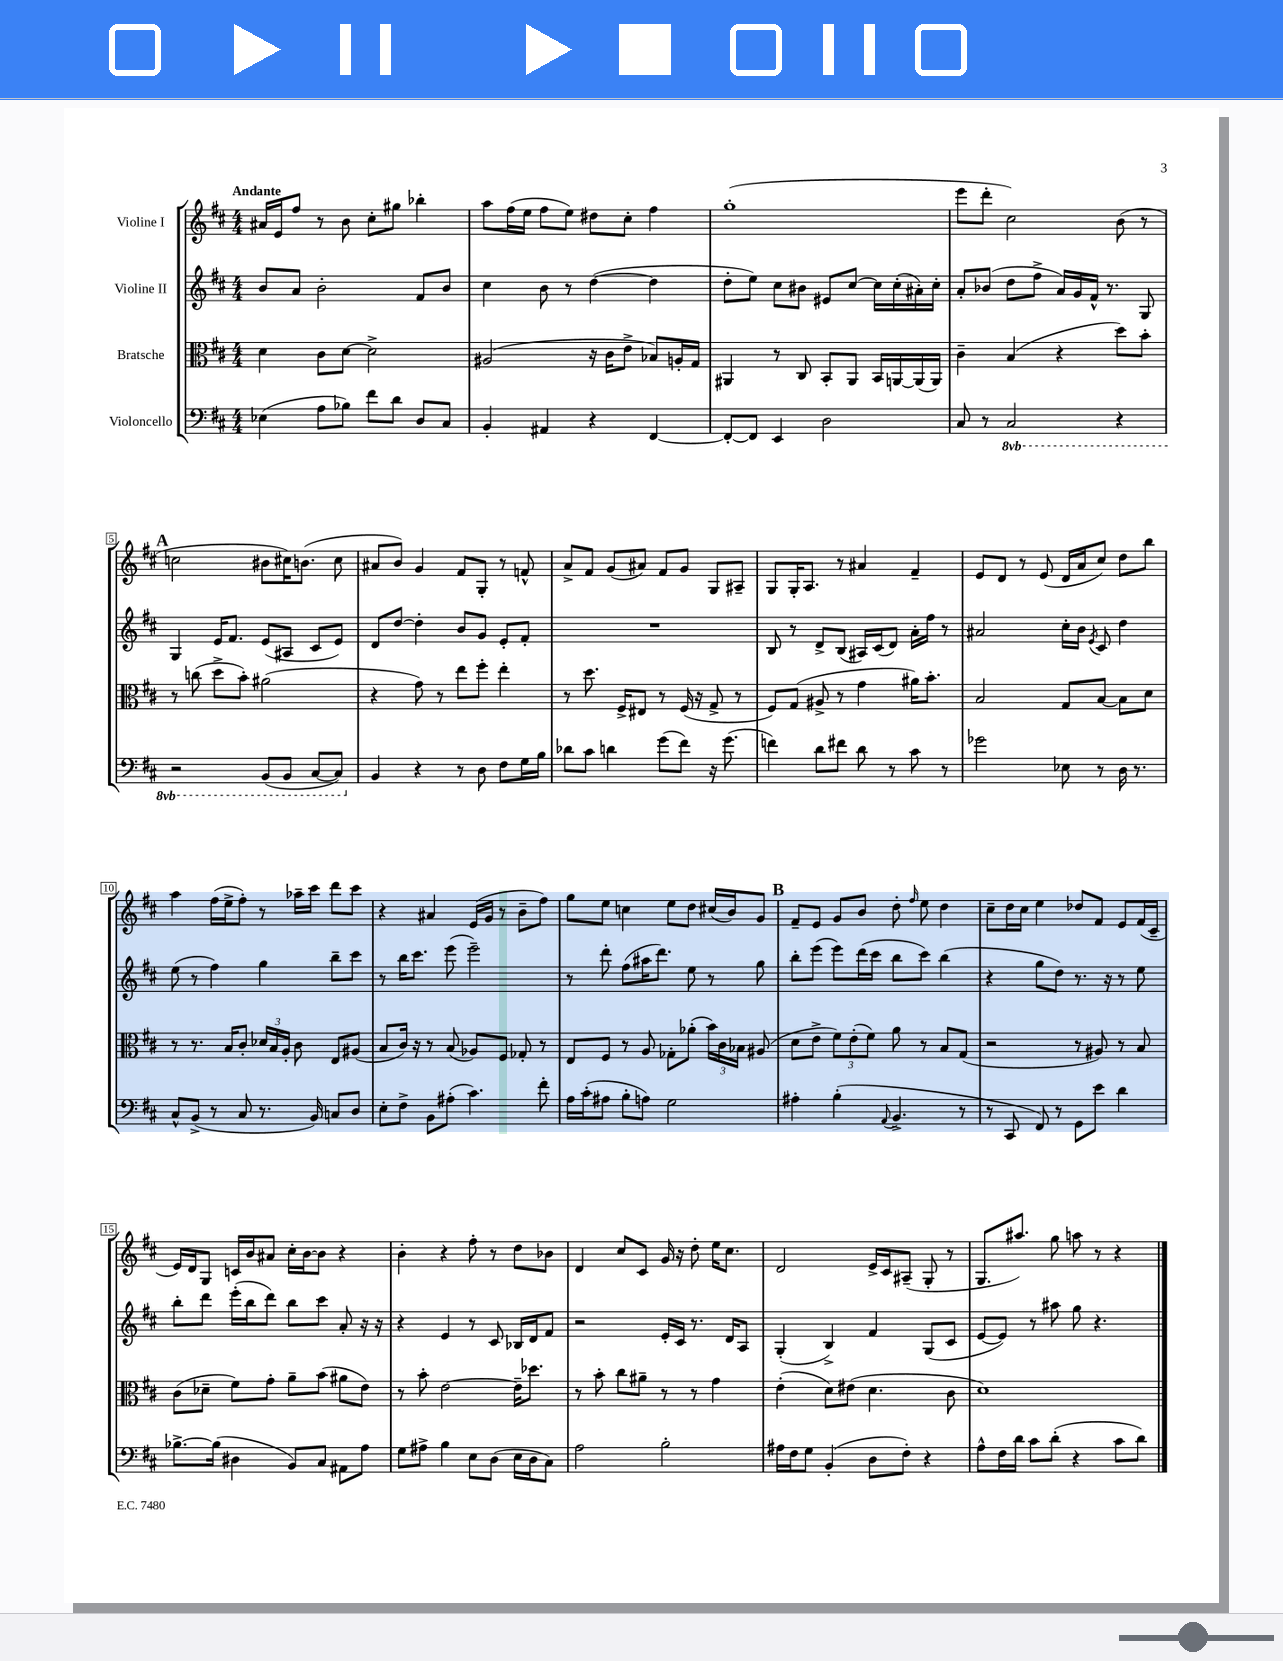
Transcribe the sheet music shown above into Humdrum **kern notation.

**kern	**kern	**kern	**kern
*staff4	*staff3	*staff2	*staff1
*clefF4	*clefC3	*clefG2	*clefG2
*k[f#c#]	*k[f#c#]	*k[f#c#]	*k[f#c#]
*M4/4	*M4/4	*M4/4	*M4/4
(4E-\	4d\	8b/L	16a#/LL
.	.	.	16e/J
.	.	8a/J	8ff#/J
8A\L	8c#\L	2b'\	8r
8B-\J)	[8d\J	.	8b\
8f#\L	2d^\]	.	8cc#'\L
8d\J	.	.	8gg#\J
8D/L	.	8f#/L	4bb-'\
8C#/J	.	8b/J	.
=	=	=	=
4BB'/	(2A#/	4cc#\	8aa\L
.	.	.	(16ff#\L
.	.	.	16ee\JJ
4AA#/	.	8b\	8ff#\L
.	.	8r	8ee\J)
4r	16r	([4dd\	8dd#\L
.	16c#\LK	.	.
.	8e^\J	.	8cc#'\J
[4FF#/	8B-/L)	4dd\]	4ff#\
.	16A'/L	.	.
.	16G/JJ	.	.
=	=	=	=
8FF#'/_L	4AA#/	8dd'\L	(1gg'
8FF#/]J	.	8ee\J)	.
4EE/	8r	8cc#\L	.
.	8C#/	8b#\J	.
2D\	8BB'/L	8e#/L	.
.	8AA#/J	[8cc#/J	.
.	16BB/LL	16cc#\]LL	.
.	[16AA/	(16cc#'\	.
.	(16AA/]	16a#'\)	.
.	16AA/JJ)	16cc#'\JJ	.
=	=	=	=
8C#/	4c#~\	8a'/L	8eee\L
8r	.	(8b-/J	8ddd'\J
2CC#/	(4B/	8dd\L	2cc#\)
.	.	8ff#^\J	.
.	4r	16a/LL)	.
.	.	16g/	.
.	.	16f#^^/JJ	.
.	.	8.r	.
4r	8dd\L)	.	(8b\
.	8b'\J	8G/	8r
=	=	=	=
2r	8r	4G/	2cc\
.	(8cc\	.	.
.	8dd^\L	16e/LK	.
.	.	8.f#/J	.
.	8b'\J)	.	.
(8BBB/L	(2a#\	(8e/L	8b#\L
8BBB/J	.	8A#/J	16cc#\K)
.	.	.	(8.b\J
[8CC#/L	.	8c#/L	.
8CC#/]J)	.	8e/J)	8cc#\
=	=	=	=
4BB/	4r	8d/L	8a#/L
.	.	[8dd/J	8b/J)
4r	8g\)	4dd'\]	4g/
.	8r	.	.
8r	8ee\L	8b/L	8f#/L
8D\	8ff#'\J	8g/J	8G'/J
8F#\L	4ee'\	8e'/L	8r
16G\L	.	8f#'/J	8f^^/
16B\JJ	.	.	.
=	=	=	=
8d-\L	8r	1r	8a^/L
8c#\J	8.dd\	.	8f#/J
4d\	.	.	(8g/L
.	16F#^/LK	.	.
.	8E#/J	.	8a#/J)
(8g\L	8r	.	8f#/L
8f#\J)	(16F#/	.	8g/J
.	16r	.	.
16r	8G^/	.	8G/L
(8.g\	.	.	.
.	8r	.	8A#~/J
=	=	=	=
4f\)	8F#/L)	8B/	8G/L
.	(8G/J	8r	16G'/K
.	.	.	8.A/J
8d\L	8A#^/	8d^/L	.
8f#\J	8r	(8B/J	8r
8d\	4g\	16A#/LL)	4a#/
.	.	(16c#/J	.
8r	.	8d/J)	.
8c#\	16a#\LK)	16a'\LL	4f#~/
.	8.b'\J	16ff#\JJ	.
8r	.	8r	.
=	=	=	=
2g-\	2B/	2a#/	8e/L
.	.	.	8d/J
.	.	.	8r
.	.	.	(8e/
8E-\	8G/L	16cc#'\LL	16d/LL
.	.	16b\JJ	16a/J
.	.	8qe/	.
8r	[8B/J	8c#/	8cc#/J)
16D\	8B\]L	4dd\	8dd\L
8.r	.	.	.
.	8d\J	.	8bb\J
=	=	=	=
8C#^^/L	8r	(8ee\	4aa\
(8BB^/J	8.r	8r	.
8r	.	4ff#\)	(16ff#\LL
.	16B/LK	.	16ee^\J
8C#/	8c#'/J	.	8ff#'\J)
8.r	24d-/LL	4gg\	8r
.	24B/	.	.
.	24A'/JJ	.	.
.	8c#\	.	16aa-~\LL
16BB/)	.	.	16ccc#\JJ
8C/L	8E/L	8bb~\L	8ddd\L
8D/J	(8A#/J	8ccc#\J	8ccc#\J
=	=	=	=
8E'\L	8B/L	8r	4r
8F#^\J	16c#/Jk)	16bb\LK	.
.	16r	8.ccc#\J	.
8BB\L	8r	.	4a#/
(8A#'\J	(8B/	(8eee\	.
4.c#\)	8A-/L)	2eee~\)	(16e/LL
.	.	.	16g/JJ
.	8F#/J	.	8r
.	8G-'/	.	8b~\L
8f#'\	8r	.	8ff#\J)
=	=	=	=
16A\LL	8E/L	8r	8gg\L
(16c#'\J	.	.	.
8A#\J	8F#/J	8ddd'\	8ee\J
8B'\L	8r	(8ff#\L	4cc\
8A\J)	8A/	16aa#\K	.
.	.	8.ddd\J)	.
2G\	8G-'\L	.	8ee\L
.	(8a-'\J	8ee\	8dd\J
.	24b\LL)	8r	(16cc#/LL
.	24c#\	.	.
.	.	.	16b/J)
.	24B-\JJ	.	.
.	(8A#/	8gg\	8g/J
=	=	=	=
4A#'\	8d\L	8bb'\L	8f#~/L
.	8e^\J	(8eee\J	8e/J
(4B'\	12f#\L)	8eee\L)	8g/L
.	(12e'\	.	.
.	.	(16ddd\L	8b/J
.	12f#\J)	.	.
.	.	16ccc#\JJ	.
8qqAA/	.	.	.
4.BB^/	8a\	8bb\L	8dd'\
.	.	.	16qqff#/
.	8r	8ccc#\J)	8ee\
.	8B/L	(4bb\	4dd\
8r	(8G/J	.	.
=	=	=	=
8r	2r	4r	8cc#~\L
8CC#/	.	.	16dd\L
.	.	.	16cc#\JJ
8FF#/)	.	8gg\L	4ee\
8r	.	8dd\J)	.
8GG\L	8r	8.r	8dd-/L
8e\J	8A#/)	.	8f#/J
.	.	16r	.
4d\	8r	8r	8e/L
.	8B/	8ee\	(16f#/L
.	.	.	16c#~/JJ
=	=	=	=
[8.B-^\L	(8c#\L	8bb'\L	16e/LL)
.	.	.	16d/J
.	8d-~\J	8ddd\J	8G/J
(16B-\]Jk	.	.	.
4D#\	8f#\L)	(16eee'\LL	16c/LL
.	.	16bb\J	16b/J
.	8g'\J	8ddd\J)	8a#/J
8BB/L)	8a~\L	8bb\L	16cc#'\LL
.	.	.	[16b\J
8C#/J	(8b\J	8ccc#\J	8b\]J
8AA#\L	8a#\L	8a'/	4r
8A\J	8e\J)	16r	.
.	.	16r	.
=	=	=	=
8G\L	8r	4r	4b'\
8A#^\J	8b'\	.	.
4B\	[2e\	4e/	4r
8E\L	.	8r	8ff#'\
(8D\J	.	8c#/	8r
16E\LL	16e~\]LK	16B-/LL	8dd\L
16D\J	8.dd-\J	16d/J	.
8C#\J)	.	8f#/J	8b-\J
=	=	=	=
2A\	8r	2r	4d/
.	8b'\	.	.
.	8cc#\L	.	8cc#/L
.	8a#~\J	.	8c#/J
2B'\	8r	16e'/LL	16g/
.	.	16c#/JJ	16r
.	8r	8.r	8dd'\
.	4g\	.	16ee\LK
.	.	16d/LK	8.cc#\J
.	.	8A/J	.
=	=	=	=
16A#\LL	(4e'\	(4G'/	2d/
16F#\J	.	.	.
8G\J	.	.	.
(4BB'/	8d\L)	4B^/)	.
.	(8e#\J	.	.
8D\L	4.d\	4f#/	16e^/LL
.	.	.	16c#/J
8F#'\J)	.	.	(8A#~/J
4r	.	(8G/L	8G'/
.	8c#\	8c#/J	8r
=	=	=	=
8A^^\L	1d)	[8e/L	8.G/L
16F#\L	.	8e/]J)	.
16d\JJ	.	.	8.aa#/J)
8c#\L	.	8r	.
(8d'\J	.	8aa#\	8gg\
4r	.	8gg\	8aa\
.	.	4.r	8r
8c#\L	.	.	4r
8d\J)	.	.	.
==	==	==	==
*-	*-	*-	*-
